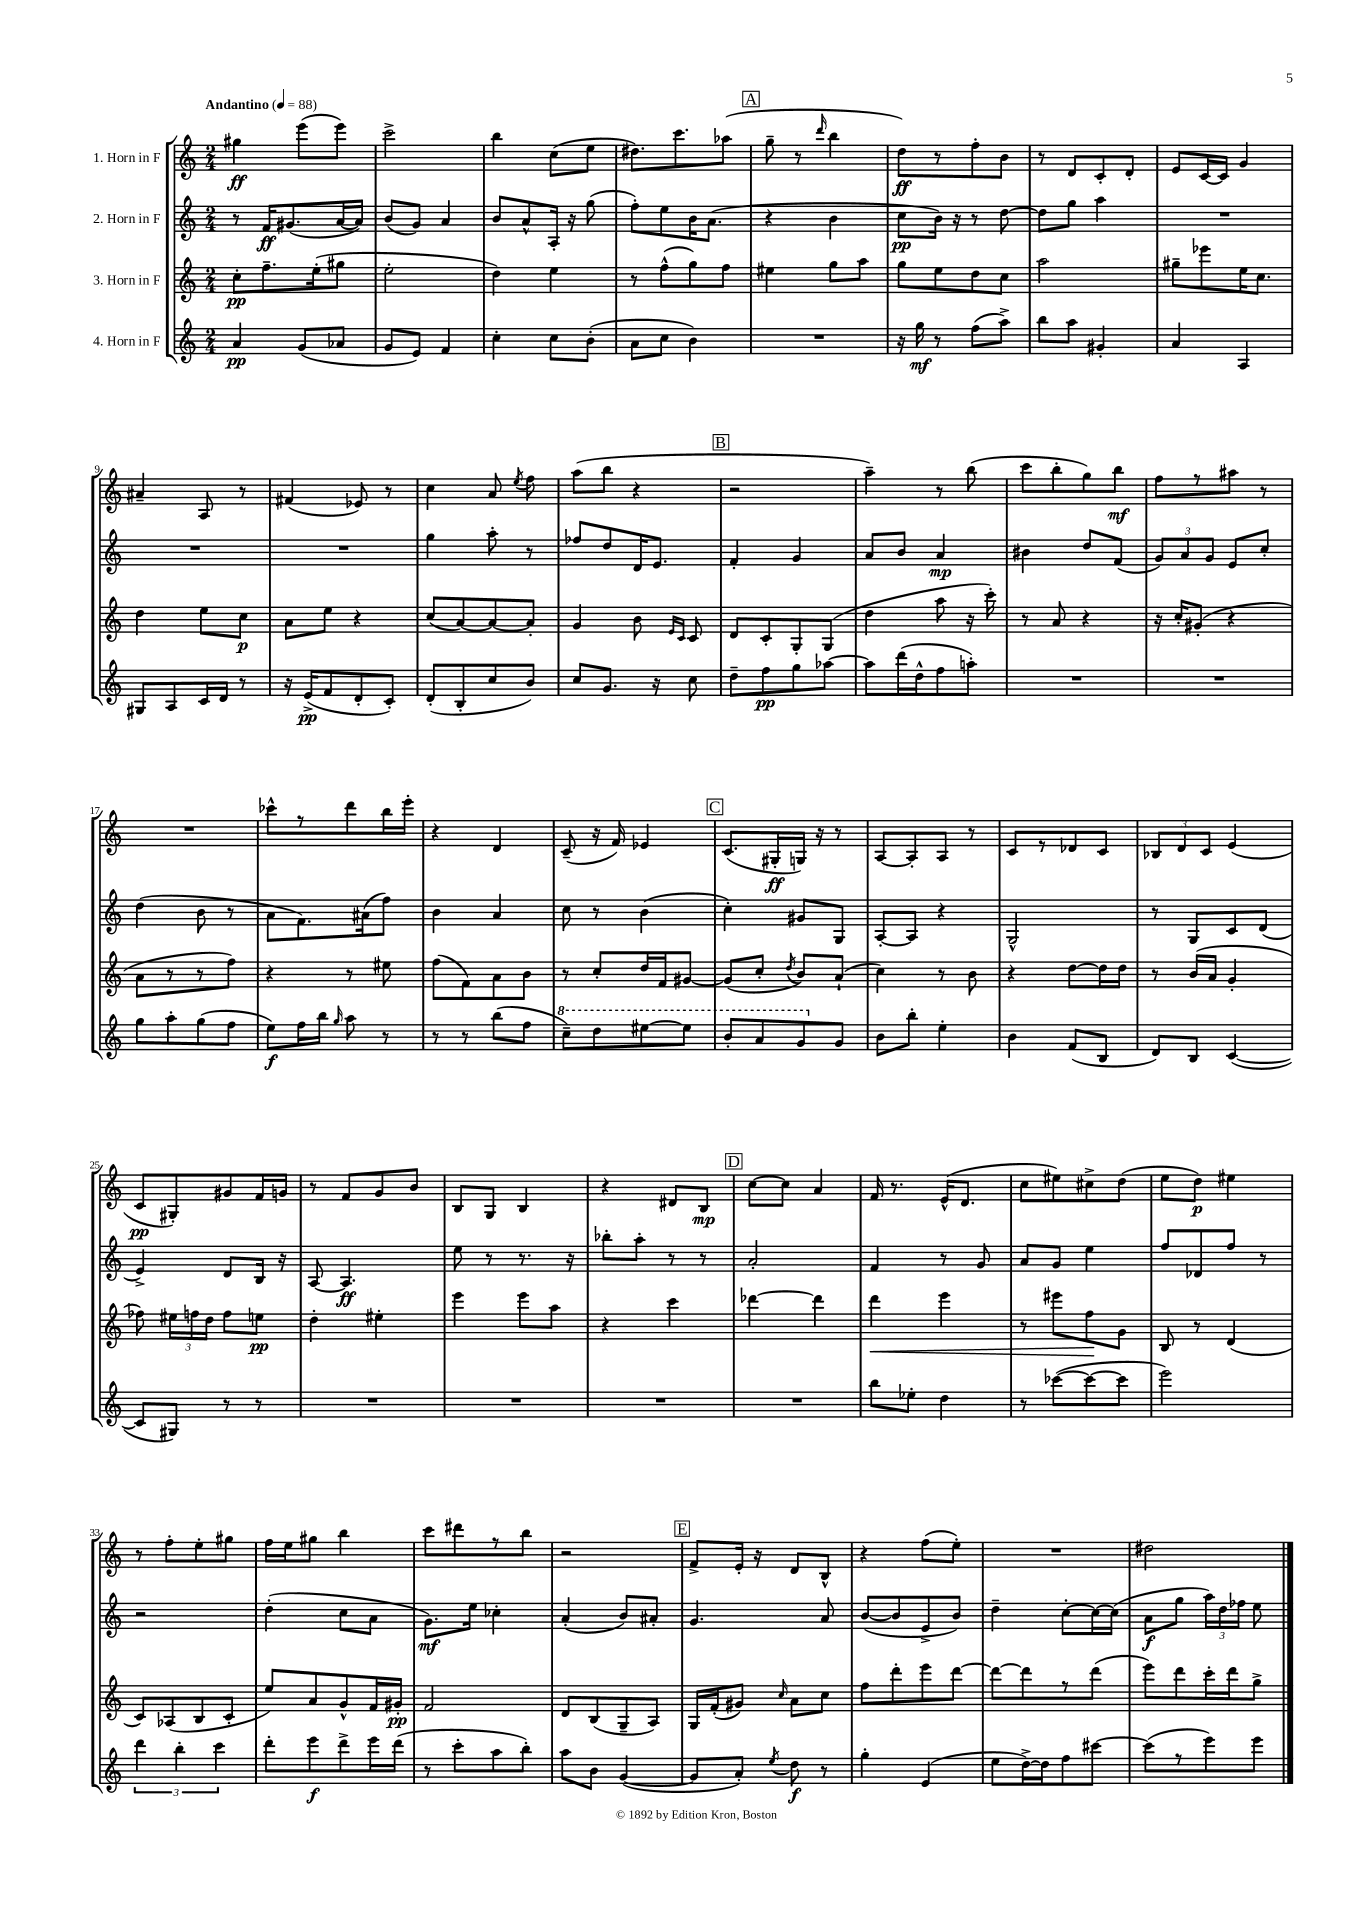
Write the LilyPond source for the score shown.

<<
\new StaffGroup <<
\new Staff = "s0" \with { instrumentName = "1. Horn in F" } {
    \clef treble \key c \major \numericTimeSignature \time 2/4 \tempo "Andantino" 4 = 88
    \autoBeamOff gis''4\ff e'''8[( e'''8]) |
    c'''2-> |
    b''4 c''8[( e''8] |
    dis''8.[) c'''8. aes''8]( |
    \mark \markup { \box "A" } g''8-- r8 \grace { d'''16 } b''4 |
    d''8[\ff) r8 f''8-. b'8] |
    r8 d'8[ c'8-. d'8]-. |
    e'8[ c'16~ c'16] g'4 |
    ais'4-- a8 r8 |
    fis'4( ees'8) r8 |
    c''4 a'8 \acciaccatura { e''8 } f''8 |
    a''8[( b''8] r4 |
    \mark \markup { \box "B" } r2 |
    a''4--) r8 b''8( |
    c'''8[ b''8-. g''8) b''8]\mf |
    f''8[ r8 ais''8] r8 |
    R2 |
    ces'''8[-^ r8 d'''8 b''16 e'''16]-. |
    r4 d'4 |
    c'8--( r16 f'16) ees'4 |
    \mark \markup { \box "C" } c'8.[( gis16-.\ff g16]) r16 r8 |
    a8[~ a8-. a8] r8 |
    c'8[ r8 des'8 c'8] |
    \tuplet 3/2 { bes8[ d'8 c'8] } e'4( |
    c'8[\pp gis8-.) gis'8 f'16 g'16] |
    r8 f'8[ g'8 b'8] |
    b8[ g8] b4 |
    r4 dis'8[ b8]\mp |
    \mark \markup { \box "D" } c''8[~ c''8] a'4 |
    f'16 r8. e'16[-^( d'8.] |
    c''8[ eis''8) cis''8-> d''8]( |
    e''8[ d''8]\p) eis''4 |
    r8 f''8[-. e''8-. gis''8] |
    f''16[ e''16 gis''8] b''4 |
    c'''8[ dis'''8 r8 b''8] |
    r2 |
    \mark \markup { \box "E" } f'8[-> e'16]-. r16 d'8[ b8]-^ |
    r4 f''8[( e''8]-.) |
    R2 |
    dis''2 \bar "|." |
}
\new Staff = "s1" \with { instrumentName = "2. Horn in F" } {
    \clef treble \key c \major \numericTimeSignature \time 2/4
    \autoBeamOff r8 f'16[\ff gis'8.( a'16~ a'16]) |
    b'8[( g'8]) a'4 |
    b'8[ a'8-^ a16]-. r16 g''8( |
    f''8[-.) e''8 b'16 a'8.]( |
    \mark \markup { \box "A" } r4 b'4 |
    c''8[\pp b'16]) r16 r8 d''8~ |
    d''8[ g''8] a''4 |
    R2 |
    R2 |
    R2 |
    g''4 a''8-. r8 |
    fes''8[ d''8 d'16 e'8.] |
    \mark \markup { \box "B" } f'4-. g'4 |
    a'8[ b'8] a'4\mp |
    bis'4 d''8[ f'8]( |
    \tuplet 3/2 { g'8[) a'8 g'8] } e'8[ c''8]-. |
    d''4( b'8 r8 |
    a'8[ f'8.) ais'16( f''8]) |
    b'4 a'4 |
    c''8 r8 b'4( |
    \mark \markup { \box "C" } c''4-.) gis'8[ g8] |
    a8[~-. a8] r4 |
    g2-^ |
    r8 g8[ c'8 d'8]( |
    e'4->) d'8[ b16] r16 |
    a8~ a4.\ff |
    e''8 r8 r8. r16 |
    bes''8[-. a''8]-. r8 r8 |
    \mark \markup { \box "D" } a'2-. |
    f'4 r8 g'8 |
    a'8[ g'8] e''4 |
    f''8[ des'8 f''8] r8 |
    r2 |
    d''4-.( c''8[ a'8] |
    g'8.[\mf) e''16] ces''4-. |
    a'4-.( b'8[) ais'8]-. |
    \mark \markup { \box "E" } g'4. a'8 |
    b'8[~( b'8 e'8-> b'8]) |
    d''4-- c''8[~-. c''16~ c''16]( |
    a'8[\f g''8] \tuplet 3/2 { a''16[) d''16 fes''16] } e''8 \bar "|." |
}
\new Staff = "s2" \with { instrumentName = "3. Horn in F" } {
    \clef treble \key c \major \numericTimeSignature \time 2/4
    \autoBeamOff c''8[-.\pp f''8.-- e''16-.( gis''8] |
    e''2-. |
    d''4) e''4 |
    r8 f''8[-^( g''8) f''8] |
    \mark \markup { \box "A" } eis''4 g''8[ a''8] |
    g''8[ e''8 d''8 c''8] |
    a''2 |
    gis''8[-- ees'''8 e''16 c''8.] |
    d''4 e''8[ c''8]\p |
    a'8[ e''8] r4 |
    c''8[( a'8~) a'8~ a'8]-. |
    g'4 b'8 \grace { e'16[ c'16] } c'8 |
    \mark \markup { \box "B" } d'8[ c'8-. g8-. g8]( |
    d''4 a''8 r16 c'''16-.) |
    r8 a'8 r4 |
    r16 c''16[-. gis'8]-.( r4 |
    a'8[ r8 r8 f''8]) |
    r4 r8 eis''8 |
    f''8[( f'8) a'8 b'8] |
    r8 c''8[-. d''16 f'16 gis'8]~ |
    \mark \markup { \box "C" } gis'8[( c''8]-. \acciaccatura { d''8 } b'8[) a'8]-!( |
    c''4) r8 b'8 |
    r4 d''8[~ d''16 d''16] |
    r8 b'16[( a'16] g'4-. |
    fes''8) \tuplet 3/2 { eis''16[ f''16 d''16] } f''8[ e''8]\pp |
    d''4-. eis''4-. |
    e'''4 e'''8[ a''8] |
    r4 c'''4 |
    \mark \markup { \box "D" } des'''4~ des'''4 |
    d'''4\< e'''4 |
    r8 eis'''8[ f''8\! g'8] |
    b8 r8 d'4( |
    c'8[) aes8( b8 c'8]-. |
    e''8[) a'8 g'8-^ f'16 gis'16]-.\pp |
    f'2 |
    d'8[ b8( g8-- a8]) |
    \mark \markup { \box "E" } g16[ f'16-.( gis'8]) \grace { c''16 } a'8[ c''8] |
    f''8[ d'''8-. e'''8 d'''8]~ |
    d'''8[~ d'''8 r8 d'''8]( |
    e'''8[) d'''8 c'''16-. d'''16 g''8]-> \bar "|." |
}
\new Staff = "s3" \with { instrumentName = "4. Horn in F" } {
    \clef treble \key c \major \numericTimeSignature \time 2/4
    \autoBeamOff a'4\pp g'8[( aes'8] |
    g'8[ e'8]) f'4 |
    c''4-. c''8[ b'8]-.( |
    a'8[ c''8] b'4) |
    \mark \markup { \box "A" } R2 |
    r16 g''16\mf r8 f''8[( a''8]->) |
    b''8[ a''8] gis'4-. |
    a'4 a4 |
    gis8[ a8 c'16 d'16] r8 |
    r16 e'16[->\pp( f'8 d'8-. c'8]-.) |
    d'8[-.( b8-. c''8 b'8]) |
    c''8[ g'8.] r16 c''8 |
    \mark \markup { \box "B" } d''8[-- f''8\pp g''8 aes''8]~ |
    aes''8[ d'''16( d''16-^ f''8 a''8]-.) |
    R2 |
    R2 |
    g''8[ a''8-. g''8( f''8] |
    e''8[\f) f''16 b''16] \grace { g''16 } a''8 r8 |
    r8 r8 b''8[( f''8] |
    \ottava #1 c'''8[--) d'''8 eis'''8~ eis'''8] |
    \mark \markup { \box "C" } b''8[-. a''8 g''8 \ottava #0 g'8] |
    b'8[ b''8]-. e''4-. |
    b'4 f'8[( b8] |
    d'8[) b8] c'4~( |
    c'8[ gis8]) r8 r8 |
    R2 |
    R2 |
    R2 |
    \mark \markup { \box "D" } R2 |
    b''8[ ees''8]-. d''4 |
    r8 ces'''8[~( ces'''8~ ces'''8] |
    e'''2) |
    \tuplet 3/2 { d'''4 b''4-. c'''4 } |
    d'''8[-. e'''8\f d'''8-> e'''16 d'''16]( |
    r8 c'''8[-. a''8 b''8]-.) |
    a''8[ b'8] g'4~( |
    \mark \markup { \box "E" } g'8[ a'8]-.) \acciaccatura { e''8 } d''8\f r8 |
    g''4-. e'4( |
    e''8[ d''16~->) d''16 f''8 cis'''8]~ |
    cis'''8[( r8 e'''8) e'''8] \bar "|." |
}
>>
>>
